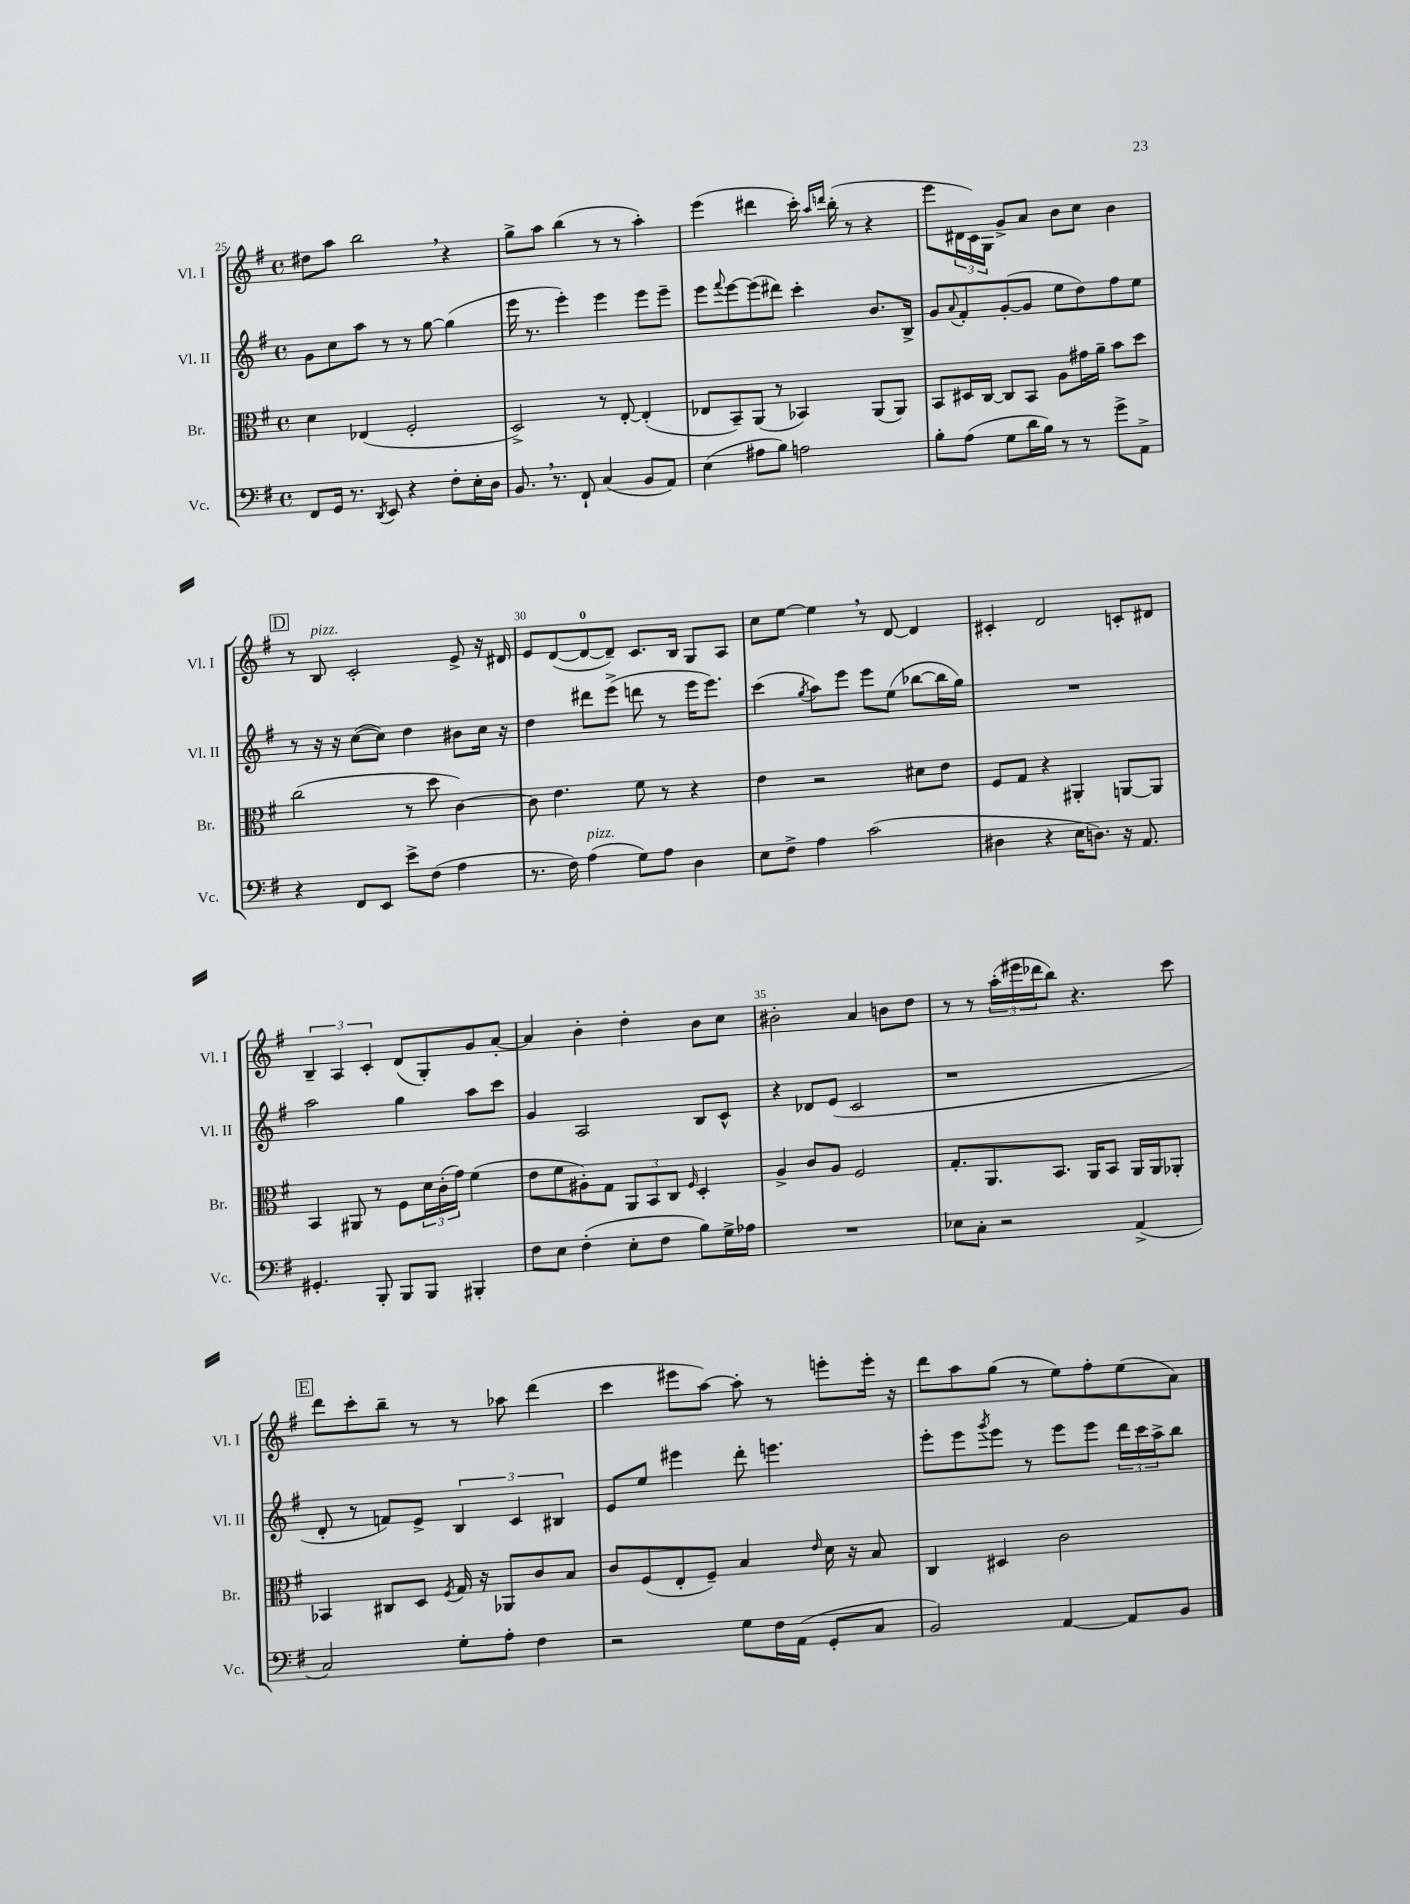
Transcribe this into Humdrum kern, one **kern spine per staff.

**kern	**kern	**kern	**kern
*staff4	*staff3	*staff2	*staff1
*clefF4	*clefC3	*clefG2	*clefG2
*k[f#]	*k[f#]	*k[f#]	*k[f#]
*M4/4	*M4/4	*M4/4	*M4/4
*met(c)	*met(c)	*met(c)	*met(c)
8FF#/L	4d\	8g\L	8dd#\L
16GG/Jk	.	8cc\	8aa\J
8.r	.	.	.
.	(4E-/	8aa\J	2bb\
8qDD/	.	.	.
8EE/	.	8r	.
4r	2F#'/	8r	.
.	.	[8gg\	.
8F#'\L	.	(4gg\]	4r
16E'\L	.	.	.
16D\JJ	.	.	.
=	=	=	=
8.BB/	2D^/)	16eee\	8gg^\L
.	.	8.r	.
.	.	.	8aa\J
8.r	.	.	.
.	.	4eee'\)	(4bb\
8FF#`/	.	.	.
(4C/	8r	4eee\	8r
.	[8E'/	.	8r
8BB/L	(4E'/]	8eee\L	4aa'\)
8AA/J)	.	8eee~\J	.
=	=	=	=
(4E\	8E-/L	8eee\L	(4eee\
.	.	8qqfff#/	.
.	8BB~/)	[8eee\	.
8A#\L	(8AA/J	(8eee\]	4ddd#\
8B\J)	8r	8ddd#\J)	.
2A\	4BB-/)	4ccc'\	16ccc'\)
.	.	.	16qqaa/LL
.	.	.	16qqddd/JJ
.	.	.	(16bb'\
.	.	.	8r
.	(8AA/L	8.b/L	4r
.	8AA/J)	.	.
.	.	16B^/Jk	.
=	=	=	=
8B'\L	8BB/L	8g/L	8eee\L
.	.	8qqa/	.
(8A\J	16D#/L	8f#'/	24d#\L
.	.	.	24c\)
.	[16C/JJ	.	.
.	.	.	24G\JJ
8G\L	8C/]L	([8g'/	8g^/L
16d\L	8BB/J	8g/]J	8a/J
16B\JJ)	.	.	.
8r	8A\L	8ee\L	8b\L
8r	16g#\L	8dd\)	8cc\J
.	16a~\JJ	.	.
8g^\L	8b\L	8ff#\	4b\
8AA^\J	8dd\J	8ee\J	.
=	=	=	=
4r	(2cc\	8r	8r
.	.	16r	8B/
.	.	16r	.
8FF#/L	.	([8cc\L	2c'/
8EE/J	.	8cc\]J)	.
8e^\L	8r	4dd\	.
(8F#\J	8dd\	.	.
4A\	[4c\)	8b#\L	8e^/
.	.	16cc\Jk	16r
.	.	16r	16d#/
=	=	=	=
8.r	8c\]	4dd\	8e/L
.	4.e\	.	([8d/
16F#\)	.	.	.
(4A\	.	8ddd#\L	8d/_
.	.	(8eee^\J	8d~/]J)
8G\L)	8f#\	8ddd\	8.c/L
8A\J	8r	8r	.
.	.	.	16B/Jk
4D\	4r	16eee\LK	8G/L
.	.	8.eee\J)	.
.	.	.	8A/J
=	=	=	=
8E\L	4e\	(4ccc\	8cc\L
8F#^\J	.	.	[8ee\J
.	.	8qgg/	.
4A\	2r	8aa\L)	4ee\]
.	.	8eee\J	.
(2c\	.	8eee\L	8r
.	.	(8ee\J	[8d/
.	8d#\L	[8bb-\L	4d/]
.	8e\J	16bb-\]L	.
.	.	16gg\JJ)	.
=	=	=	=
4D#\	8F#/L	1r	4c#'/
.	8G/J	.	.
4r	4r	.	2d/
16E\LK	4AA#'/	.	.
8.D\J)	.	.	.
16r	[8AA/L	.	8c'/L
8.AA/	.	.	.
.	8AA/]J	.	8d#/J
=	=	=	=
4.GG#'/	4BB/	2aa\	6B~/
.	.	.	6A/
.	8AA#/	.	.
.	.	.	6c'/
8BBB'/	8r	.	.
8BBB/L	8F#\L	4gg\	(8d/L
8BBB/J	24d\L	.	8G'/)
.	(24c'\	.	.
.	24g\JJ)	.	.
4BBB#'/	(4f#\	8aa\L	8g/
.	.	8ccc\J	[8a'/J
=	=	=	=
8F#\L	8e\L	4g/	4a/]
8E\J	8f#\	.	.
(4F#'\	8A#'\)	2A/	4b'\
.	8G\J	.	.
8E'\L	12AA/L	.	4dd'\
.	12BB/	.	.
8F#\J	.	.	.
.	12C/J	.	.
.	16qqF#/	.	.
8B\L)	4D'/	8B/L	8b\L
16G^\L	.	8c^^/J	8cc\J
16A-\JJ	.	.	.
=	=	=	=
1r	4A^/	4r	2b#'\
.	8c/L	8d-/L	.
.	8A/J	(8e/J	.
.	2F#/	2c/	4a/
.	.	.	8b\L
.	.	.	8dd\J
=	=	=	=
8E-\L	8.G'/L	1r	8r
8C'\J	.	.	8r
.	8.AA/	.	.
2r	.	.	(24aa'\LL
.	.	.	24eee#\
.	.	.	24ddd-\J
.	8.BB/J	.	8bb\J)
.	.	.	4.r
.	16AA/LK	.	.
.	8BB/J	.	.
(4AA^/	16AA/LL	.	.
.	16AA/J	.	.
.	8AA-'/J	.	8ccc\
=	=	=	=
2C/)	4BB-/	8d'/	8ddd\L
.	.	8r	8ccc'\
.	8C#/L	8f/L)	8bb~\J
.	8D/J	8e^/J	8r
.	8qF#/	.	.
8G'\L	16G/	6B/	8r
.	16r	.	.
8A'\J	8AA-/L	.	8aa-\
.	.	6c/	.
4F#\	8c/	.	(4ddd\
.	.	6B#/	.
.	8B/J	.	.
=	=	=	=
2r	8c/L	8e/L	4ccc\
.	(8F#/	8ee/J	.
.	8E'/	4eee#\	8eee#\L
.	8F#~/J)	.	[8aa\J)
8G\L	4B/	8ddd'\	8aa'\]
16F#\L	.	4.eee\	8r
(16AA\JJ	.	.	.
.	16qqe/	.	.
8GG'/L	16d\	.	8eee'\L
.	16r	.	.
8C/J	8B/	.	16eee'\Jk
.	.	.	16r
=	=	=	=
2BB/)	4C/	8eee'\L	8ddd\L
.	.	8eee\	8aa\
.	.	8qggg/	.
.	4D#/	8eee\J	(8gg\J
.	.	8r	8r
[4AA/	2c\	8eee\L	8ee\L)
.	.	8eee\J	8ff#'\
8AA/]L	.	24ddd\LL	(8ee\
.	.	24ccc\	.
.	.	24aa^\J	.
8BB/J	.	8bb\J	8a\J)
==	==	==	==
*-	*-	*-	*-
